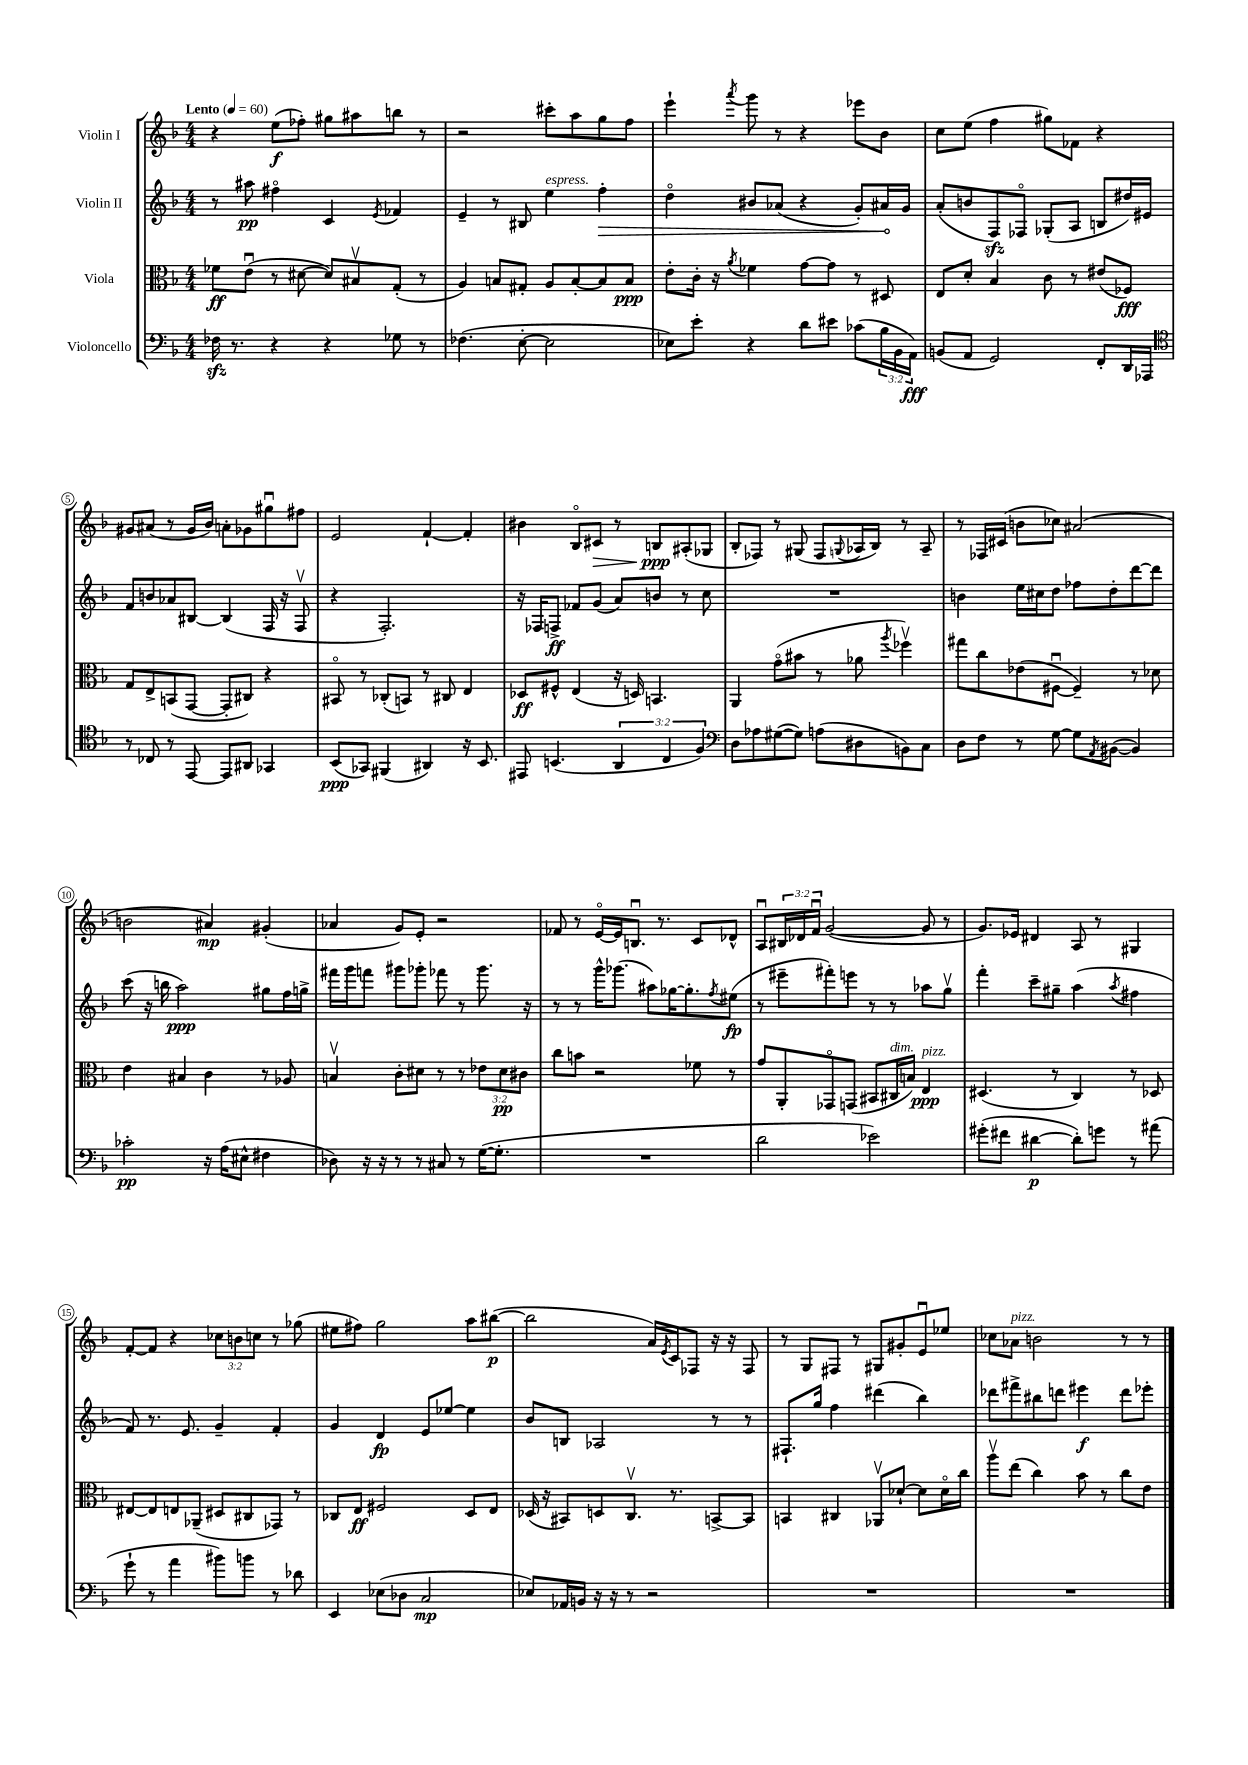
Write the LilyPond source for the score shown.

<<
\new StaffGroup <<
\new Staff = "s0" \with { instrumentName = "Violin I" } {
    \clef treble \key f \major \numericTimeSignature \time 4/4 \override Staff.TupletNumber.text = #tuplet-number::calc-fraction-text \tempo "Lento" 4 = 60
    r4 e''8\f( fes''8-.) gis''8 ais''8 b''8 r8 |
    r2 cis'''8-. a''8 g''8 f''8 |
    e'''4-! \acciaccatura { a'''8 } g'''8 r8 r4 ees'''8 bes'8 |
    c''8 e''8( f''4 gis''8) fes'8 r4 |
    gis'8 ais'8( r8 gis'16 bes'16) a'8-. ges'8 gis''8\downbow fis''8 |
    e'2 f'4~-! f'4-. |
    bis'4 bes8\flageolet cis'8\> r8 b8\ppp\! ais8-.( ges8 |
    bes8-. fes8) r8 gis8( fes8 \appoggiatura { g8 } aes16 bes16) r8 aes8-- |
    r8 fes16 cis'16( b'8 ces''8) ais'2( |
    b'2 ais'4\mp) gis'4-.( |
    aes'4 g'8) e'8-. r2 |
    fes'8 r8 e'16~\flageolet e'16 b8.\downbow r8. c'8 des'8-^ |
    a8\downbow \tuplet 3/2 { bis16 des'16 f'16\downbow } g'2~( g'8 r8 |
    g'8.) ees'16 dis'4 a8 r8 gis4 |
    f'8~-. f'8 r4 \tuplet 3/2 { ces''8 b'8 c''8 } r8 ges''8( |
    eis''8 fis''8) g''2 a''8 bis''8~\p( |
    bis''2 a'16) \acciaccatura { e'8 } c'16 fes8 r16 r16 fes8 |
    r8 g8 fis8 r8 gis8 gis'8-. e'8\downbow ees''8 |
    ces''8 aes'8^\markup { \italic "pizz." } b'2 r8 r8 \bar "|." |
}
\new Staff = "s1" \with { instrumentName = "Violin II" } {
    \clef treble \key f \major \numericTimeSignature \time 4/4
    r8 ais''8\pp fis''4\flageolet c'4 \acciaccatura { e'8 } fes'4 |
    e'4-- r8 bis8 e''4^\markup { \italic "espress." } \once \override Hairpin.circled-tip = ##t f''4-.\> |
    d''4\flageolet bis'8 aes'8( r4 g'8-.) ais'16\! g'16 |
    a'8-.( b'8 f8\sfz) fes8\flageolet ges8-.( a8 b8 dis''16) eis'16 |
    f'8 b'8 aes'8 bis8~ bis4( f16 r16 f8\upbow |
    r4 f2.-.) |
    r16 fes16 f8->\ff fes'8 g'8( a'8) b'8 r8 c''8 |
    R1 |
    b'4 e''16 cis''16 d''8 fes''8 d''8-. d'''8~ d'''8 |
    c'''8( r16 b''16 a''2\ppp) gis''8 f''16 g''16-> |
    fis'''16 g'''16 f'''8 gis'''8 ges'''8-. fes'''8 r8 ges'''8. r16 |
    r8 r8 g'''16-^ ges'''8.( ais''8) ges''16~ ges''8.-. \acciaccatura { f''8 } eis''8\fp( |
    r8 eis'''8-- fis'''8-.) e'''8 r8 r8 aes''8 g''8\upbow |
    f'''4-. c'''8-- gis''8-- a''4( \acciaccatura { a''8 } fis''4 |
    f'8) r8. e'8. g'4-- f'4-. |
    g'4 d'4\fp e'8 ees''8~ ees''4 |
    bes'8 b8 aes2 r8 r8 |
    fis8.-! g''16 f''4 dis'''4( bes''4) |
    des'''8 fis'''8-> bis''8 d'''8 eis'''4\f d'''8 ees'''8-. \bar "|." |
}
\new Staff = "s2" \with { instrumentName = "Viola" } {
    \clef alto \key f \major \numericTimeSignature \time 4/4 \override Staff.TupletNumber.text = #tuplet-number::calc-fraction-text
    fes'8\ff e'8\downbow( r8 dis'8~ dis'8) bis8\upbow g8-.( r8 |
    a4) b8 gis8-. a8 b8~-. b8 b8\ppp |
    e'8-. c'16-. r16 \acciaccatura { a'8 } fes'4 g'8~ g'8 r8 dis8 |
    e8 d'8-. bes4 c'8 r8 eis'8( fes8\fff) |
    g8 e8-> b,8( g,8~ g,8-. cis8) r4 |
    bis,8\flageolet r8 ces8-.( b,8) r8 cis8 e4 |
    des8\ff fis8-^ e4( r16 d16) b,4. |
    a,4 g'8\flageolet( bis'8 r8 aes'8 \acciaccatura { a''8 } fes''4\upbow) |
    gis''8 c''8 ees'8( fis8~\downbow fis4--) r8 des'8 |
    e'4 bis4 c'4 r8 aes8 |
    b4\upbow c'8-. dis'8 r8 r8 \tuplet 3/2 { ees'8 dis'8\pp cis'8 } |
    c''8 b'8 r2 fes'8 r8 |
    g'8 a,8-. ges,8\flageolet g,8( bis,8 cis16^\markup { \italic "dim." } b16) e4\ppp^\markup { \italic "pizz." } |
    dis4.( r8 c4) r8 des8 |
    eis8~ eis8 e8 aes,8--( dis8 cis8 ges,8) r8 |
    ces8 e8\ff fis2 d8 e8 |
    des16( r16 bis,8) d8 c8.\upbow r8. b,8~-> b,8 |
    b,4 cis4 aes,8\upbow des'8~-! des'8 des'16\flageolet c''16 |
    a''8\upbow e''8( c''4) bes'8 r8 c''8 e'8 \bar "|." |
}
\new Staff = "s3" \with { instrumentName = "Violoncello" } {
    \clef bass \key f \major \numericTimeSignature \time 4/4 \override Staff.TupletNumber.text = #tuplet-number::calc-fraction-text
    fes16\sfz r8. r4 r4 ges8 r8 |
    fes4.( e8~-. e2 |
    ees8) e'8-. r4 d'8 eis'8 ces'8( \tuplet 3/2 { bes16 bes,16 a,16\fff) } |
    b,8( a,8 g,2) f,8-. d,16 aes,,16 |
    \clef tenor r8 ces8 r8 e,8~ e,8 ais,8 ges,4 |
    bes,8\ppp( ges,8) fis,4( ais,4) r16 bes,8. |
    eis,8 b,4.( \tuplet 3/2 { a,4 c4 f4) } |
    \clef bass d8 aes8 gis8~( gis8) a8( dis8 b,8) c8 |
    d8 f8 r8 g8~ g8 \acciaccatura { a,8 } bis,8~( bis,4) |
    ces'2-.\pp r16 a16( eis8-^ fis4 |
    des8) r16 r16 r8 r8 cis8 r8 g16~( g8.-. |
    R1 |
    d'2 ees'2) |
    gis'8-.( fis'8 dis'4~\p dis'8-.) g'8 r8 ais'8( |
    g'8-! r8 a'4 bis'8) b'8 r8 des'8 |
    e,4 ees8( des8 c2\mp |
    ees8) aes,16 b,16 r16 r16 r8 r2 |
    R1 |
    R1 \bar "|." |
}
>>
>>
\layout { \context { \Score \override BarNumber.stencil = #(make-stencil-circler 0.1 0.3 ly:text-interface::print) } }
